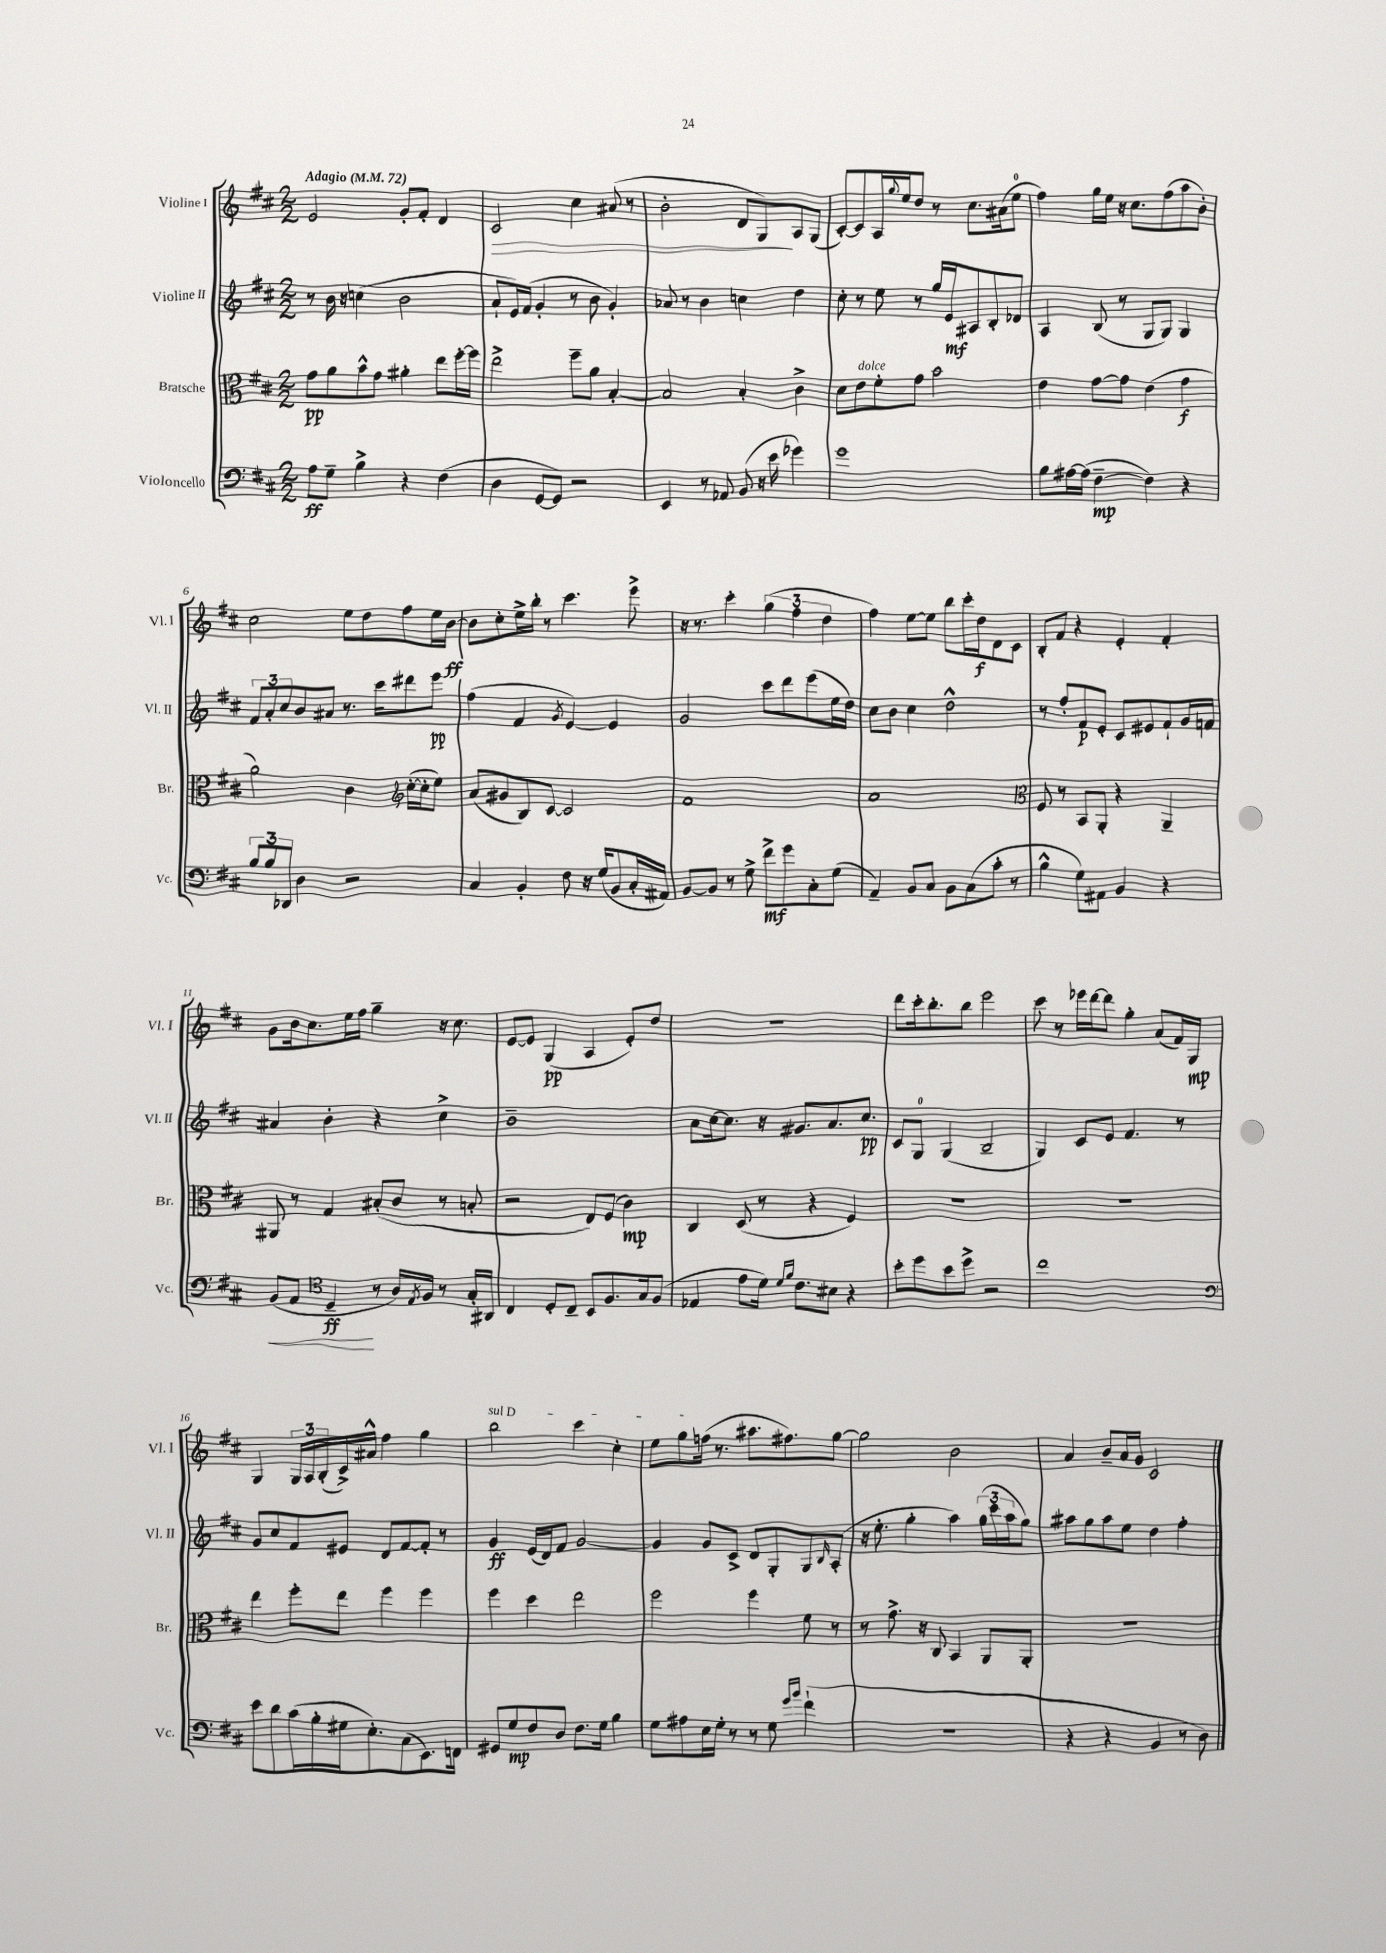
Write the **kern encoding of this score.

**kern	**dynam	**kern	**dynam	**kern	**dynam	**kern	**dynam
*part4	*part4	*part3	*part3	*part2	*part2	*part1	*part1
*staff4	*staff4	*staff3	*staff3	*staff2	*staff2	*staff1	*staff1
*I"Violoncello	*	*I"Bratsche	*	*I"Violine II	*	*I"Violine I	*
*I'Vc.	*	*I'Br.	*	*I'Vl. II	*	*I'Vl. I	*
*clefF4	*	*clefC3	*	*clefG2	*	*clefG2	*
*k[f#c#]	*	*k[f#c#]	*	*k[f#c#]	*	*k[f#c#]	*
*M2/2	*	*M2/2	*	*M2/2	*	*M2/2	*
*MM72	*	*MM72	*	*MM72	*	*MM72	*
=1	=1	=1	=1	=1	=1	=1	=1
!	!	!	!	!	!	!LO:TX:a:B:t=Adagio	!
8A\L	ff	8g\L	pp	8r	.	2e/	.
8G~\J	.	8a\	.	16b\	.	.	.
.	.	.	.	16r	.	.	.
4B^\	.	8b^^\	.	(4ccn\	.	.	.
.	.	8g\J	.	.	.	.	.
4r	.	4a#X'\	.	2b\	.	8g'/L	.
.	.	.	.	.	.	8f#'/J	.
(4F#\	.	8ee\L	.	.	.	4d/	.
.	.	[16ff#'\L	.	.	.	.	.
.	.	16ff#\JJ]	.	.	.	.	.
=2	=2	=2	=2	=2	=2	=2	=2
!	!	!	!	!	!	!	!LO:HP:b
4D\	.	2ee^\	.	8a`/L	.	2c#/	>
.	.	.	.	16e/L)	.	.	.
.	.	.	.	(16f#/JJ	.	.	.
[8GG/L	.	.	.	4g'/	.	.	.
8GG/J])	.	.	.	.	.	.	.
2r	.	8ff#~\L	.	8r	.	4cc#\	.
.	.	8a\J	.	8b\	.	.	.
.	.	[4B'/	.	4g'/)	.	(8a#X/	.
.	.	.	.	.	.	8r	.
=3	=3	=3	=3	=3	=3	=3	=3
4EE/	.	2B/]	.	8a-X/	.	2b'\	.
.	.	.	.	8r	.	.	.
8r	.	.	.	4b\	.	.	.
8AA-X/	.	.	.	.	.	.	.
(8BB/	.	4B'/	.	4ccn\	.	8d/L	.
16r	.	.	.	.	.	8G/)	.
16e\	.	.	.	.	.	.	.
4g-X\)	.	4c#^\	.	4dd\	.	8A/	]
.	.	.	.	.	.	(8G/J	.
=4	=4	=4	=4	=4	=4	=4	=4
1g	.	8d\L	.	8cc#'\	.	[8c#'/L)	.
!	!	!LO:TX:a:i:t=dolce	!	!	!	!	!
.	.	8e\	.	8r	.	8c#/]	.
.	.	8f#'\	.	8ee\	.	16A/L	.
.	.	.	.	.	.	8qqgg/	.
.	.	.	.	.	.	16ee/J	.
.	.	8g\J	.	8r	.	8dd/J	.
.	.	2b\	.	16gg/LL	.	8r	.
.	.	.	.	16e/J	mf	.	.
.	.	.	.	8A#X/	.	8.cc#\L	.
.	.	.	.	8B'/	.	.	.
.	.	.	.	.	.	(16a#X\k	.
.	.	.	.	8d-X/J	.	8ee\J	.
=5	=5	=5	=5	=5	=5	=5	=5
8B\L	.	4e\	.	4A/	.	4ff#\)	.
[16A#X\L	.	.	.	.	.	.	.
(16A#\JJ]	.	.	.	.	.	.	.
[4F#~\	mp	[8g\L	.	(8B/	.	16gg\LL	.
.	.	.	.	.	.	16ee\JJ	.
.	.	8g\J]	.	8r	.	16r	.
.	.	.	.	.	.	8.cc#\L	.
4F#\])	.	(4e\	.	8G/L	.	.	.
.	.	.	.	8G/J)	.	(8ff#\	.
4r	.	4g\	f	4G/	.	8aa\	.
.	.	.	.	.	.	8b'\J)	.
!!LO:LB:g=z
=6	=6	=6	=6	=6	=6	=6	=6
12B/L	.	2a\)	.	12f#/L	.	2cc#\	.
12B/	.	.	.	12a'/	.	.	.
12DD-X/J	.	.	.	12cc#/	.	.	.
4D\	.	.	.	8b/	.	.	.
.	.	.	.	8a#X/J	.	.	.
2r	.	4c#\	.	8.r	.	8ee\L	.
.	.	.	.	.	.	8dd\	.
.	.	.	.	16ccc#\KL	.	.	.
*	*	*clefG2	*	*	*	*	*
.	.	([16cc#'\LL	.	8ddd#X\	.	8ff#\	.
.	.	16cc#'\J]	.	.	.	.	.
.	.	8ee\J)	.	8eee\J	pp	16ee\L	.
.	.	.	.	.	.	[16b\JJ	ff
=7	=7	=7	=7	=7	=7	=7	=7
4C#/	.	(8a/L	.	(4ff#\	.	8b\L]	.
.	.	8g#X/	.	.	.	8cc#'\	.
4BB'/	.	8B/)	.	4f#/	.	16ee^\L	.
.	.	.	.	.	.	16bb'\JJ	.
.	.	[8c#/J	.	.	.	8r	.
.	.	.	.	8qg/	.	.	.
8F#\	.	2c#/]	.	[4e/)	.	4.ccc#\	.
16r	.	.	.	.	.	.	.
(16G/KL	.	.	.	.	.	.	.
8BB/	.	.	.	4e/]	.	.	.
16C#'/L	.	.	.	.	.	8eee^\	.
16AA#X/JJ)	.	.	.	.	.	.	.
=8	=8	=8	=8	=8	=8	=8	=8
[8BB/L	.	1f#	.	2g/	.	16r	.
.	.	.	.	.	.	8.r	.
8BB/J]	.	.	.	.	.	.	.
8r	.	.	.	.	.	4ccc#'\	.
8G^\	.	.	.	.	.	.	.
8f#^\L	mf	.	.	8ccc#\L	.	(6gg\	.
8g\	.	.	.	8ddd\	.	.	.
.	.	.	.	.	.	6ff#\	.
8C#'\	.	.	.	(8eee\	.	.	.
.	.	.	.	.	.	6dd\	.
(8G\J	.	.	.	16ee\L	.	.	.
.	.	.	.	16dd\JJ)	.	.	.
=9	=9	=9	=9	=9	=9	=9	=9
4AA~/)	.	1a	.	8cc#\L	.	4ff#\)	.
.	.	.	.	8b\J	.	.	.
8BB/L	.	.	.	4cc#\	.	[8ee\L	.
8C#/J	.	.	.	.	.	8ee\J]	.
8BB\L	.	.	.	2dd^^\	.	8bb\L	.
(8C#\	.	.	.	.	.	16ccc#'\L	.
.	.	.	.	.	.	16dd\J	f
8c#'\J	.	.	.	.	.	8d\	.
8r	.	.	.	.	.	8c#\J	.
=10	=10	=10	=10	=10	=10	=10	=10
*	*	*clefC3	*	*	*	*	*
4B^^\	.	8F#/	.	8r	.	8B'/L	.
.	.	8r	.	8ff#'/L	.	8f#/J	.
8G\L)	.	8BB/L	.	8f#/	p	4r	.
8AA#X\J	.	8AA'/J	.	8e'/J	.	.	.
4BB/	.	4r	.	8c#/L	.	4e'/	.
.	.	.	.	8e#X/	.	.	.
4r	.	4AA~/	.	8f#`/	.	4f#'/	.
.	.	.	.	16g/L	.	.	.
.	.	.	.	16fn/JJ	.	.	.
!!LO:LB:g=z
=11	=11	=11	=11	=11	=11	=11	=11
!	!LO:HP:b	!	!	!	!	!	!
(8BB/L	<	8AA#X/	.	4a#X/	.	8g\L	.
8AA/J	.	8r	.	.	.	16b\k	.
.	.	.	.	.	.	8.cc#\	.
*clefC4	*	*	*	*	*	*	*
4D~/	ff	4G/	.	4b'\	.	.	.
.	.	.	.	.	.	16ee\L	.
.	.	.	.	.	.	16ff#\JJ	.
8r	[	(8B#X'/L	.	4r	.	4gg~\	.
16A/LL)	.	8c#/J	.	.	.	.	.
8qE/	.	.	.	.	.	.	.
16F#/JJ	.	.	.	.	.	.	.
8r	.	8r	.	4cc#^\	.	16r	.
.	.	.	.	.	.	8.cc#\	.
16G'/LL	.	8Bn'/	.	.	.	.	.
16AA#X/JJ	.	.	.	.	.	.	.
=12	=12	=12	=12	=12	=12	=12	=12
4C#/	.	2r	.	1b~	.	[8e/L	.
.	.	.	.	.	.	8e/J]	.
8D'/L	.	.	.	.	.	(4G/	pp
8C#~/J	.	.	.	.	.	.	.
8BB/L	.	8E/L)	.	.	.	4A/	.
8.F#/	.	(8F#/J	.	.	.	.	.
.	.	4c#\)	mp	.	.	8e'/L)	.
16G/k	.	.	.	.	.	.	.
(8F#/J	.	.	.	.	.	8dd/J	.
=13	=13	=13	=13	=13	=13	=13	=13
4E-X/	.	4C#/	.	8a\L	.	1r	.
.	.	.	.	[16cc#\k	.	.	.
.	.	.	.	8.cc#\J]	.	.	.
8e\L	.	(8D/	.	.	.	.	.
16d\Jk)	.	8r	.	16r	.	.	.
16qqd/LL	.	.	.	.	.	.	.
16qqf#/JJ	.	.	.	.	.	.	.
8.c#\L	.	.	.	8.g#X/L	.	.	.
.	.	4r	.	.	.	.	.
8B#X\J	.	.	.	8.a/	.	.	.
4r	.	4F#/)	.	.	.	.	.
.	.	.	.	8.cc#/J	pp	.	.
=14	=14	=14	=14	=14	=14	=14	=14
8b'\L	.	1r	.	8c#/L	.	8ddd\L	.
8dd\	.	.	.	8G/J	.	16ccc#'\k	.
.	.	.	.	.	.	8.bb'\	.
8b\	.	.	.	(4G/	.	.	.
8dd^\J	.	.	.	.	.	8bb\J	.
2r	.	.	.	2B~/	.	2eee\	.
=15	=15	=15	=15	=15	=15	=15	=15
1cc#	.	1r	.	4G/)	.	8ccc#\	.
.	.	.	.	.	.	8r	.
.	.	.	.	8c#/L	.	16eee-X\LL	.
.	.	.	.	.	.	[16ddd\J	.
.	.	.	.	8e/J	.	8ddd\J]	.
.	.	.	.	4.f#/	.	4gg'\	.
.	.	.	.	.	.	(8a/L	.
.	.	.	.	8r	.	16f#/L)	.
.	.	.	.	.	.	16G/JJ	mp
!!LO:LB:g=z
=16	=16	=16	=16	=16	=16	=16	=16
*clefF4	*	*	*	*	*	*	*
8e\L	.	4ee\	.	8g/L	.	4G/	.
8d\	.	.	.	8cc#/	.	.	.
(16c#\L	.	8ff#'\L	.	8f#/	.	24G/LL	.
.	.	.	.	.	.	24A/	.
16B'\	.	.	.	.	.	.	.
.	.	.	.	.	.	(24B'/	.
16G#X\J	.	8ee\J	.	8e#X/J	.	16c#^/)	.
8.E'\)	.	.	.	.	.	16a#X^^/JJ	.
.	.	4ff#\	.	8d/L	.	4ff#\	.
(8C#\	.	.	.	[8f#/	.	.	.
8.EE\)	.	4ff#\	.	8f#'/J]	.	4gg\	.
.	.	.	.	8r	.	.	.
16FFn\Jk	.	.	.	.	.	.	.
=17	=17	=17	=17	=17	=17	=17	=17
!	!	!	!	!	!	!LO:TX:a:i:t=sul D	!
8GG#X/L	.	4ff#\	.	4g/	ff	2bb\	.
8G/	mp	.	.	.	.	.	.
8F#/	.	4dd\	.	(16e/LL	.	.	.
.	.	.	.	16d/J)	.	.	.
8D/J	.	.	.	8f#/J	.	.	.
8.F#\L	.	2ee\	.	[2g/	.	4ccc#\	.
16G\Jk	.	.	.	.	.	.	.
4B\	.	.	.	.	.	4cc#'\	.
=18	=18	=18	=18	=18	=18	=18	=18
8G\L	.	2ff#\	.	4g/]	.	8ee\L	.
8A#X\	.	.	.	.	.	8gg\	.
16E\L	.	.	.	8g/L	.	(16ffn\Jk	.
16G'\JJ	.	.	.	.	.	8.r	.
8r	.	.	.	8c#^/J	.	.	.
8r	.	4ff#\	.	8d/L	.	8.aa#X\L	.
8G\	.	.	.	8G'/	.	.	.
.	.	.	.	.	.	8.ff#X\)	.
16qqg/LL	.	.	.	.	.	.	.
16qqb/JJ	.	.	.	.	.	.	.
(4f#`\	.	8f#\	.	8G/	.	.	.
.	.	.	.	16qqB/	.	.	.
.	.	8r	.	(8A'/J	.	[8gg\J	.
=19	=19	=19	=19	=19	=19	=19	=19
1r	.	8r	.	16r	.	2gg\]	.
.	.	.	.	8.ee'\	.	.	.
.	.	8.g^\	.	.	.	.	.
.	.	.	.	4gg'\	.	.	.
.	.	16r	.	.	.	.	.
.	.	8C#/	.	.	.	.	.
.	.	4BB/	.	4aa\)	.	2b\	.
.	.	8AA/L	.	(24gg\LL	.	.	.
.	.	.	.	24ccc#\	.	.	.
.	.	.	.	24aa\J	.	.	.
.	.	8AA'/J	.	8gg\J)	.	.	.
=20	=20	=20	=20	=20	=20	=20	=20
4r	.	1r	.	8aa#X\L	.	4a/	.
.	.	.	.	8gg\	.	.	.
4r	.	.	.	8aa#\	.	8b~/L	.
.	.	.	.	8ee\J	.	16a/L	.
.	.	.	.	.	.	16g/JJ	.
4BB/	.	.	.	4dd\	.	2c#/	.
8r	.	.	.	4ff#'\	.	.	.
8D\)	.	.	.	.	.	.	.
==	==	==	==	==	==	==	==
*-	*-	*-	*-	*-	*-	*-	*-
